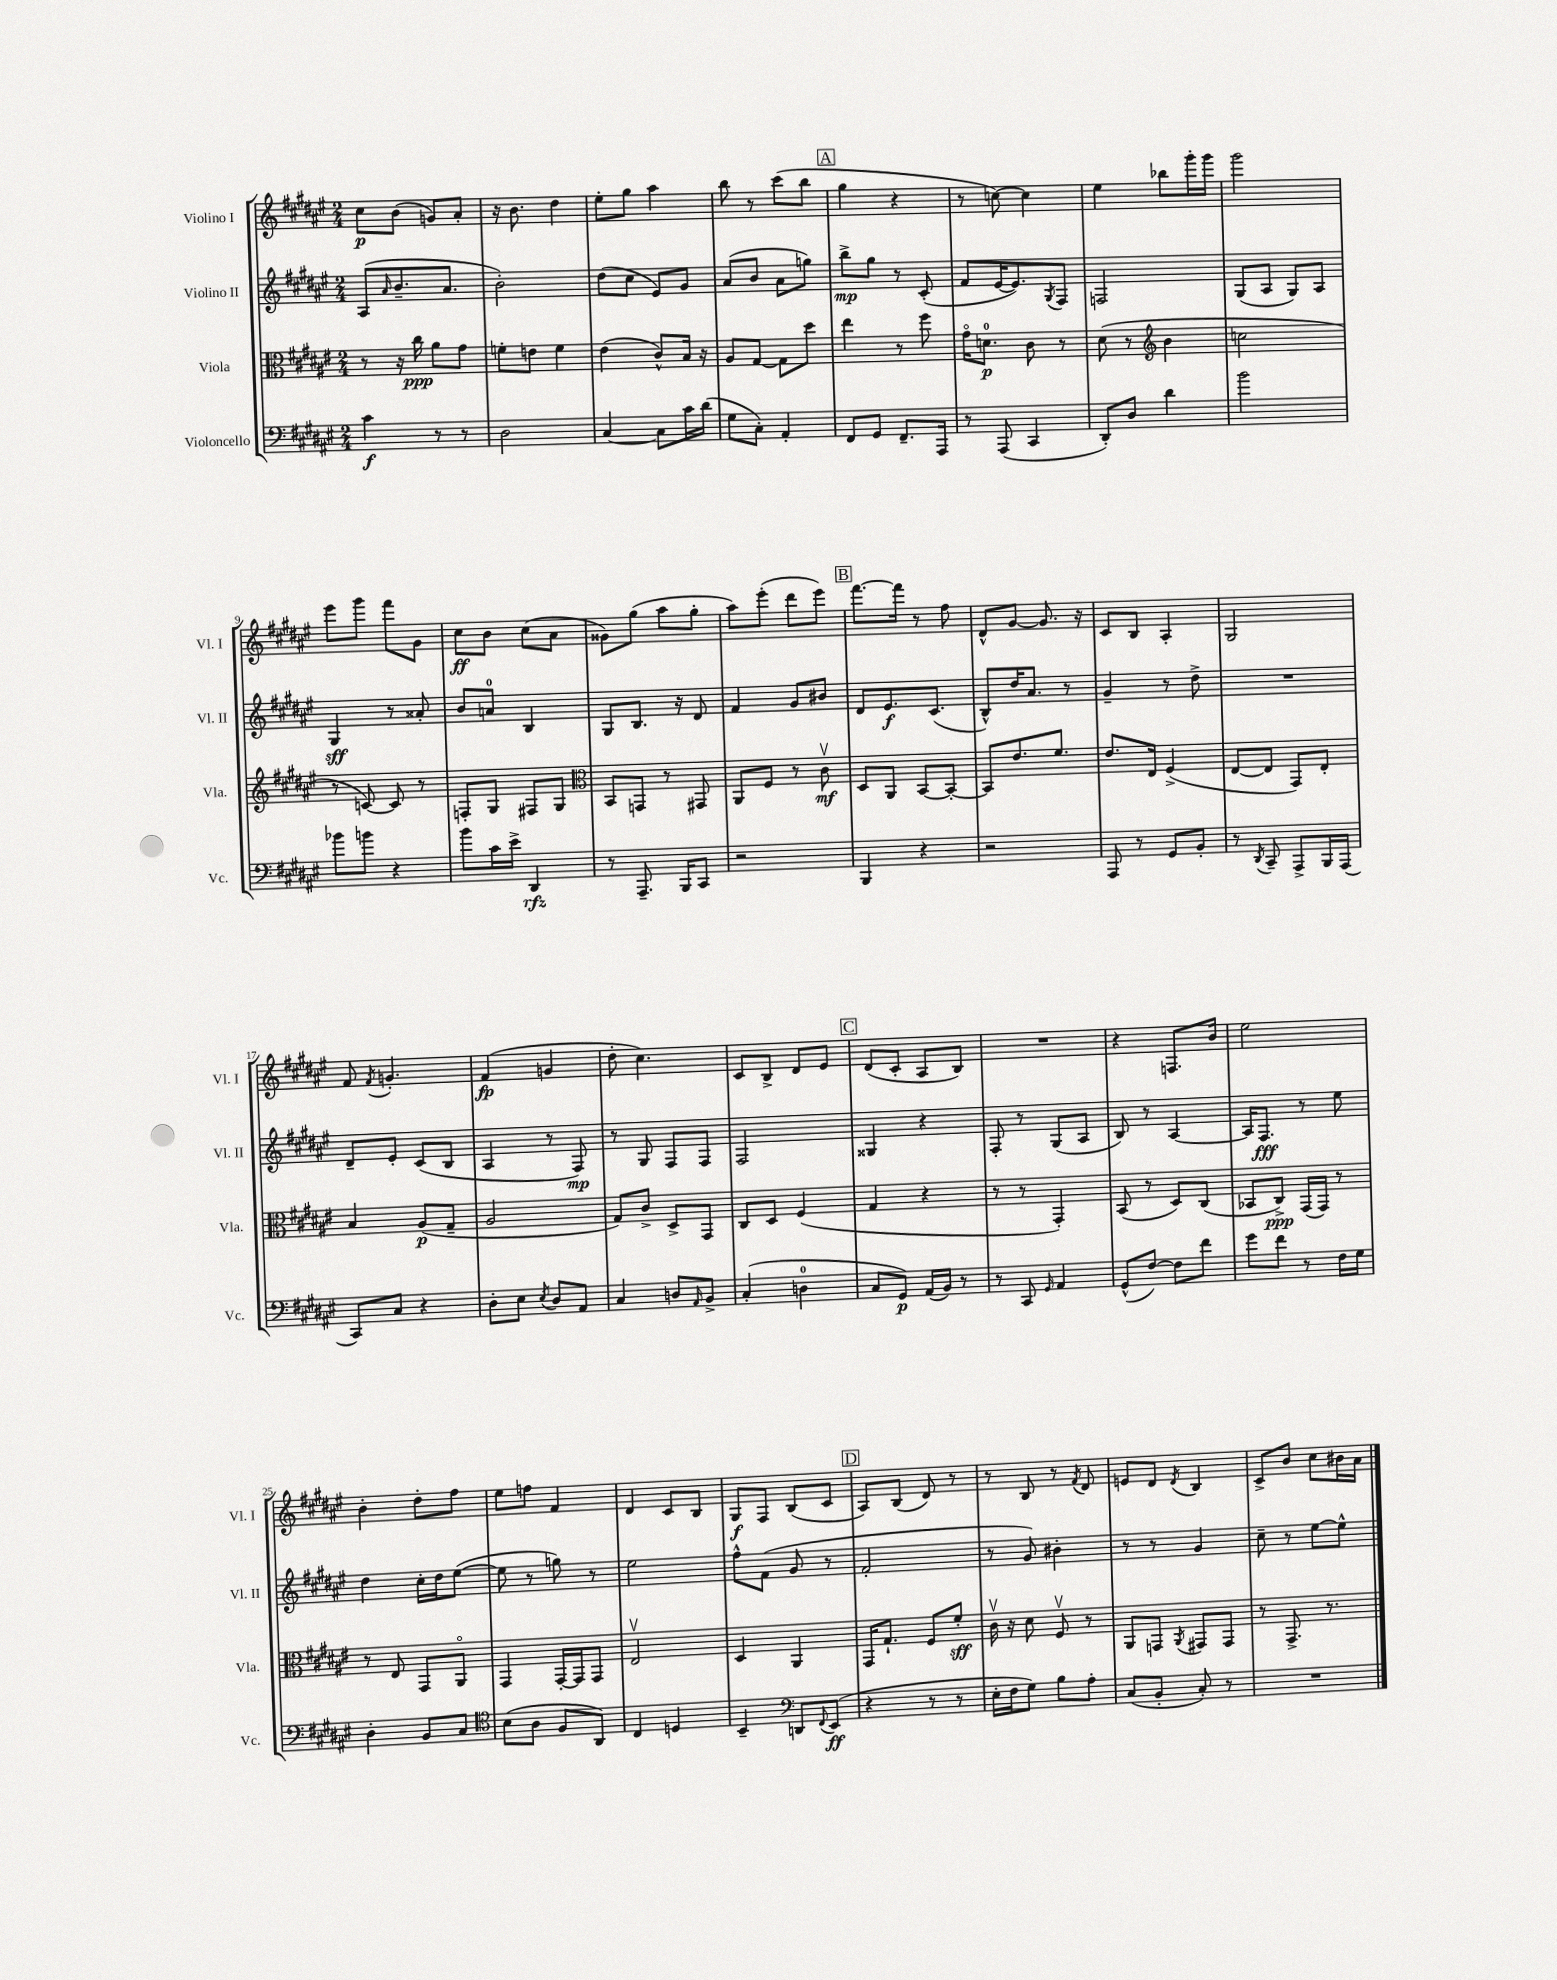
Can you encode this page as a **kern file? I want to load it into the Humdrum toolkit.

**kern	**kern	**kern	**kern
*staff4	*staff3	*staff2	*staff1
*clefF4	*clefC3	*clefG2	*clefG2
*k[f#c#g#d#a#e#]	*k[f#c#g#d#a#e#]	*k[f#c#g#d#a#e#]	*k[f#c#g#d#a#e#]
*M2/4	*M2/4	*M2/4	*M2/4
4c#	8r	(8A#	8cc#
.	.	16qqa#	.
.	16r	8.b~	(8b
.	16cc#	.	.
8r	8a#	.	8g)
.	.	8.a#	.
8r	8g#	.	8a#'
=	=	=	=
2D#	8f'	2b')	16r
.	.	.	8.b
.	8e	.	.
.	4f	.	4dd#
=	=	=	=
[4C#	(4e#	(8dd#	8ee#'
.	.	8cc#	8gg#
8C#]	8c#^^)	8e#)	4aa#
16c#	16B	8g#	.
(16d#	16r	.	.
=	=	=	=
8G#	8A#	(8a#	8bb
8C#')	[8G#	8b	8r
4AA#'	8G#]	8a#	(8ccc#
.	8dd#	8gg)	8bb
=	=	=	=
8FF#	4ee#	8bb^	4gg#
8GG#	.	8gg#	.
8.FF#~	8r	8r	4r
.	8ff#	(8c#'	.
16AAA#	.	.	.
=	=	=	=
8r	16g#o	8f#	8r
.	8.d	.	.
(8AAA#	.	[16e#	[8cc)
.	.	8.e#])	.
4CC#	8c#	.	4cc]
.	.	8qG#	.
.	8r	8F#	.
=	=	=	=
8DD#')	(8d#	2F	4ee#
8D#	8r	.	.
*	*clefG2	*	*
4d#	4b	.	8bb-
.	.	.	16ggg#'
.	.	.	16ggg#
=	=	=	=
2b	2cc	(8G#	2ggg#
.	.	8A#	.
.	.	8G#)	.
.	.	8A#	.
=	=	=	=
8b-	8r	4G#	8eee#
8b	[8c)	.	8ggg#
4r	8c]	8r	8fff#
.	8r	8a##'	8g#
=	=	=	=
8b	8F'	8b	8cc#
16c#	8G#	8a	8b
16e#^	.	.	.
4DD#	8F#	4B	(8cc#
.	8G#	.	8a#
=	=	=	=
*	*clefC3	*	*
8r	8BB	8G#	8g##)
8.AAA#~	8GG	8.B	(8gg#
.	8r	.	8aa#
16BBB	.	16r	.
8CC#	8GG#	8d#	8gg#'
=	=	=	=
2r	8AA#	4f#	8aa#)
.	8F#	.	(8eee#'
.	8r	8g#	8ddd#
.	8c#v	8b#	8eee#)
=	=	=	=
4BBB	8D#	8d#	[8.fff#
.	8AA#	8.e#	.
.	.	.	16fff#]
4r	[8BB	.	8r
.	.	(8.c#	.
.	8BB'_	.	8ff#
=	=	=	=
2r	8BB]	8B^^)	8d#^^
.	8.e#	16dd#	[8g#
.	.	8.a#	.
.	.	.	8.g#]
.	8.f#	.	.
.	.	8r	.
.	.	.	16r
=	=	=	=
8AAA#	8.e#	4g#~	8c#
8r	.	.	8B
.	16E#	.	.
8GG#	(4F#^	8r	4A#'
8BB'	.	8dd#^	.
=	=	=	=
8r	[8E#	2r	2G#
8qDD#	.	.	.
8CC#~	8E#]	.	.
8AAA#^	8GG#)	.	.
16BBB	8E#'	.	.
(16AAA#	.	.	.
=	=	=	=
8CC#)	4B	8d#~	8f#
.	.	.	8qf#
8C#	.	8e#'	4.g'
4r	(8A#	(8c#	.
.	8G#~	8B	.
=	=	=	=
8D#'	2A#	4A#	(4f#
8E#	.	.	.
8qE#	.	.	.
8D#	.	8r	4g
8AA#	.	8F#)	.
=	=	=	=
4C#	8G#)	8r	8dd#'
.	8c#^	8G#	4.cc#)
8D	8D#^	8F#	.
16qqAA#	.	.	.
8BB^	8GG#	8F#	.
=	=	=	=
(4C#'	8C#	2F#	8c#
.	8D#	.	8B^
4D	(4F#	.	8d#
.	.	.	8e#
=	=	=	=
8C#	4G#	4G##	(8d#
8GG#)	.	.	8c#'
(16AA#	4r	4r	8A#
16BB)	.	.	.
8r	.	.	8B)
=	=	=	=
8r	8r	8F#'	2r
8CC#	8r	8r	.
16qqGG#	.	.	.
4AA#	4GG#')	(8G#	.
.	.	8A#	.
=	=	=	=
(8GG#^^	(8BB	8B)	4r
[8F#)	8r	8r	.
8F#]	8D#)	[4A#	8.F
8f#	(8C#	.	.
.	.	.	16b
=	=	=	=
8g#	8BB-	16A#]	2ee#
.	.	8.F#	.
8f#	8C#^)	.	.
8r	(16GG#	8r	.
.	16GG#)	.	.
16F#	8r	8ee#	.
16G#	.	.	.
=	=	=	=
4D#'	8r	4dd#	4b'
.	8E#	.	.
8BB	8GG#	16cc#'	8dd#'
.	.	16dd#	.
8C#	8AA#o	([8ee#	8ff#
=	=	=	=
*clefC4	*	*	*
(8B	4GG#	8ee#]	8ee#
8A#	.	8r	8ff
8F#	[16GG#'	8gg)	4f#
.	16GG#]	.	.
8AA#)	8GG#	8r	.
=	=	=	=
4C#	2E#v	2ee#	4d#
4D	.	.	8c#
.	.	.	8B
=	=	=	=
4BB~	4D#	8ff#^^	8G#
.	.	(8f#	8F#
*clefF4	*	*	*
8DD	4AA#	8g#	(8B
8qqFF#	.	.	.
(8EE#	.	8r	8c#
=	=	=	=
4r	16GG#	2f#'	8A#)
.	8.G#`	.	.
.	.	.	(8B
8r	8F#	.	8d#)
8r	8f#'	.	8r
=	=	=	=
16E#'	16c#v	8r	8r
16F#	16r	.	.
8G#)	8d#	8g#)	8B
8B	8F#v	4b#'	8r
.	.	.	8qf#
8A#'	8r	.	8d#
=	=	=	=
(8C#	8AA#	8r	8e
8BB'	8GG	8r	8d#
.	8qAA#	.	8qd#
8C#')	8GG#	4g#	4B
8r	8GG#	.	.
=	=	=	=
2r	8r	8cc#~	8c#^
.	8.GG#^	8r	8b
.	.	[8ee#	8cc#
.	8.r	.	.
.	.	8ee#^^]	16b#
.	.	.	16a#
==	==	==	==
*-	*-	*-	*-
